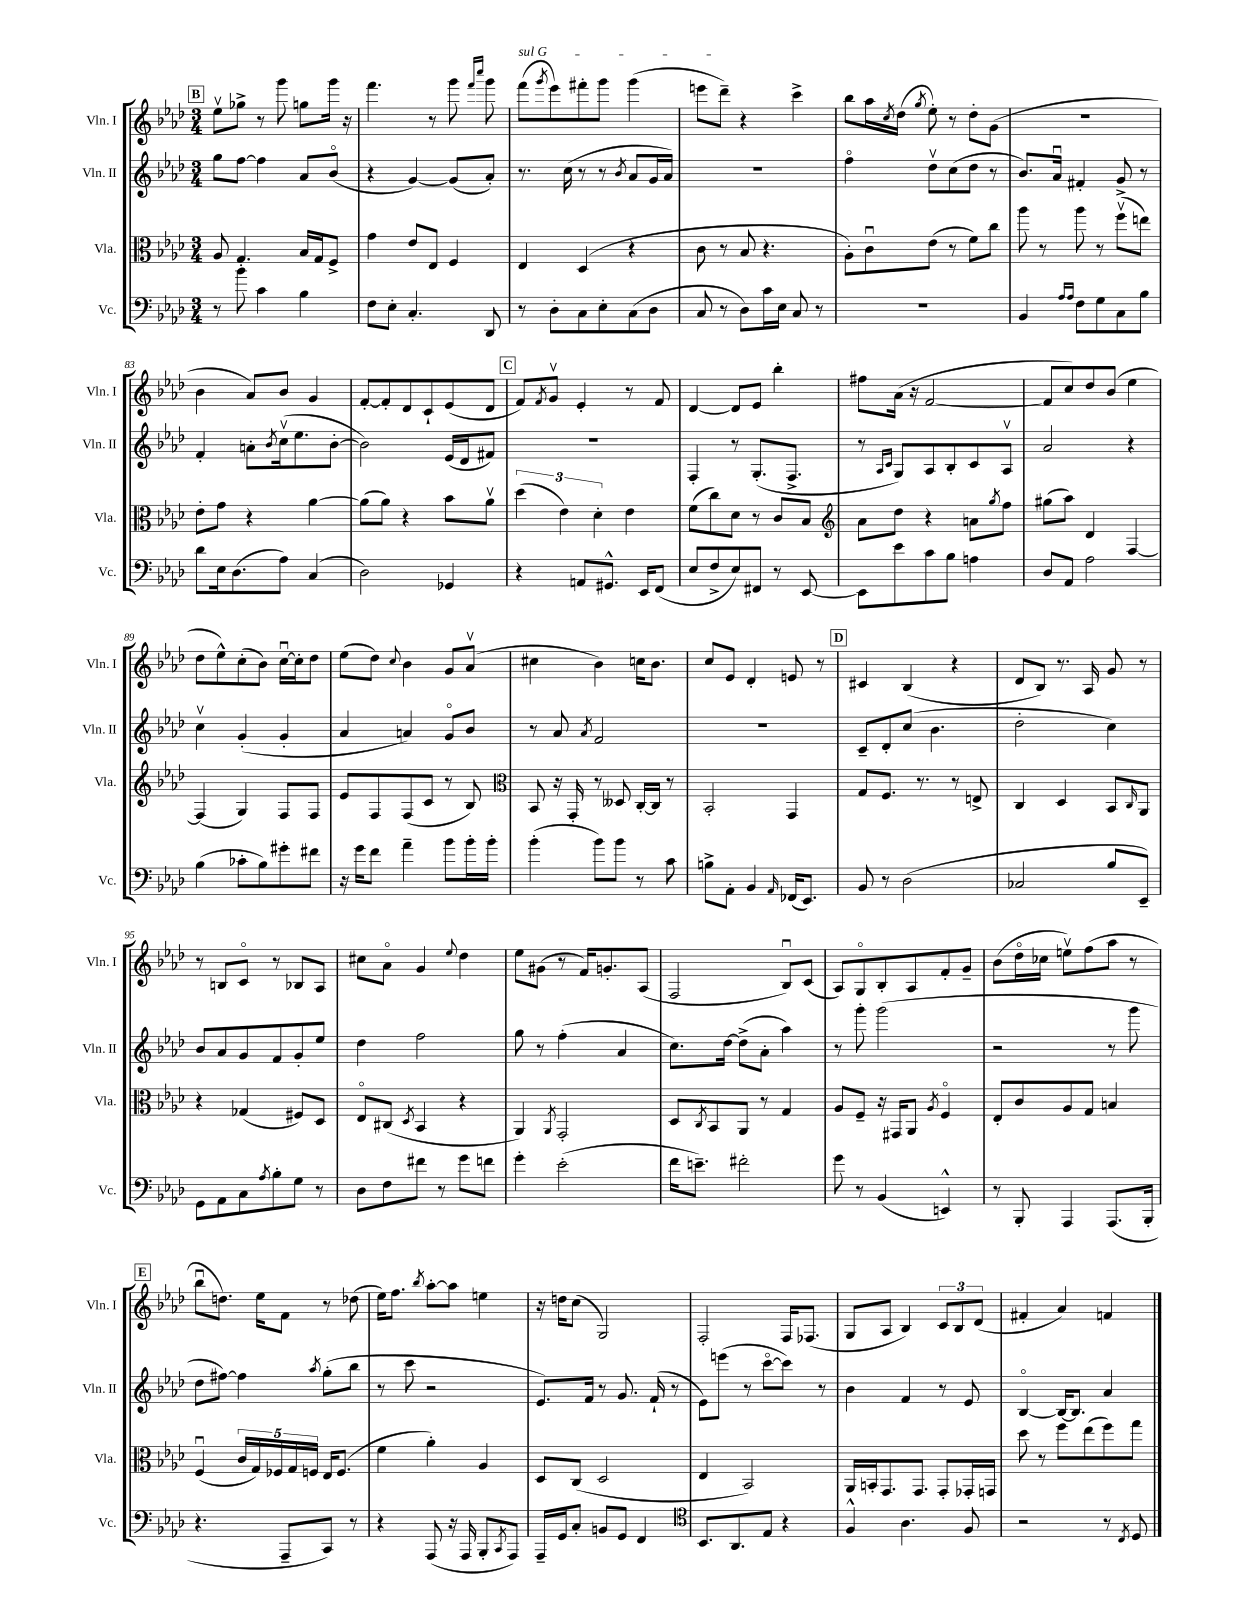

**kern	**kern	**kern	**kern
*part4	*part3	*part2	*part1
*staff4	*staff3	*staff2	*staff1
*I"Vc.	*I"Vla.	*I"Vln. II	*I"Vln. I
*I'Vc.	*I'Vla.	*I'Vln. II	*I'Vln. I
*clefF4	*clefC3	*clefG2	*clefG2
*k[b-e-a-d-]	*k[b-e-a-d-]	*k[b-e-a-d-]	*k[b-e-a-d-]
*M3/4	*M3/4	*M3/4	*M3/4
!!LO:REH:place=s1:t=B
=77	=77	=77	=77
8r	8A-/	8gg\L	8ee-v\L
8b-'\	4.G/	[8ff\J	8gg-X^\J
4c\	.	4ff\]	8r
.	.	.	8ggg\
4B-\	16B-/LL	8a-/L	8ggn\L
.	16G/J	.	.
.	8F^/J	(8b-/J	16ggg\Jk
.	.	.	16r
=78	=78	=78	=78
8F\L	4g\	4r	4.fff\
8E-'\J	.	.	.
4.C'/	8e-/L	[4g/)	.
.	8E-/J	.	8r
.	4F/	(8g/L]	8ggg\
.	.	.	16qqfff/LL
.	.	.	16qqcccc/JJ
8DD-/	.	8a-'/J)	8ggg\
=79	=79	=79	=79
!	!	!	!LO:TX:a:i:t=sul G
8r	4E-/	8.r	(8fff\L
.	.	.	8qggg/
8D-'\L	.	.	8eee-\)
.	.	(16cc\	.
8C\	(4D-/	8r	8fff#X'\
8E-'\	.	8r	8ggg\J
.	.	8qb-/	.
(8C\	4r	8a-/L	(4ggg\
8D-\J	.	16g/L	.
.	.	16a-/JJ)	.
=80	=80	=80	=80
8C/	8c\	2.r	8eeen\L
8r	8r	.	8ddd-~\J)
8D-\L)	8B-/	.	4r
16c\L	4.r	.	.
16E-\JJ	.	.	.
8C/	.	.	4ccc^\
8r	.	.	.
=81	=81	=81	=81
2.r	8A-'\L)	4ff\	8bb-\L
.	8cu\	.	16aa-\L
.	.	.	8qcc/
.	.	.	(16dd-\JJ
.	.	.	8qgg/
.	(8e-\J	8dd-v\L	8ee-'\)
.	8r	(8cc\	8r
.	8f\L)	8dd-\J	8dd-'\L
.	8cc\J	8r	(8g\J
=82	=82	=82	=82
4BB-/	8aa-\	8.b-/L)	2.r
.	8r	.	.
.	.	16a-u/Jk	.
16qqA-/LL	.	.	.
16qqA-/JJ	.	.	.
8F\L	8aa-\	4f#X'/	.
8G\	8r	.	.
8C\	(8ffv\L	8g^/	.
8B-\J	8een\J)	8r	.
!!LO:LB:g=z
=83	=83	=83	=83
8d-\L	8e-'\L	4f'/	4b-\
16E-\k	8g\J	.	.
(8.D-\	.	.	.
.	4r	8an'\L	8a-/L)
.	.	8qb-/	.
8A-\J)	.	(16ccv\k	8b-/J
.	.	8.ee-\	.
(4C/	[4a-\	.	4g/
.	.	[8b-'\J	.
=84	=84	=84	=84
2D-\)	(8a-\L]	2b-\])	[8f'/L
.	8a-\J)	.	8f'/]
.	4r	.	8d-/
.	.	.	8c`/
4GG-X/	8b-\L	(16e-/LL	(8e-/
.	.	16d-/J	.
.	8a-v\J	8f#X/J)	8d-/J
!!LO:REH:place=s1:t=C
=85	=85	=85	=85
4r	(6dd-\	2.r	8f/L)
.	.	.	8qf/
.	.	.	8gv/J
.	6e-\)	.	.
8AAn/L	.	.	4e-'/
.	6d-'\	.	.
8.GG#X^^/J	.	.	.
.	4e-\	.	8r
16EE-/KL	.	.	.
(8FF/J	.	.	8f/
=86	=86	=86	=86
8E-/L	(8f\L	4F'/	[4d-/
8F^/	8cc\)	.	.
8E-/)	8d-\J	8r	8d-/L]
8FF#X/J	8r	(8.G'/L	8e-/J
8r	8c/L	.	4bb-'\
.	.	8.F^/J	.
[8EE-/	8B-/J	.	.
=87	=87	=87	=87
*	*clefG2	*	*
8EE-\L]	8a-\L	8r	8ff#X\L
.	.	16qqA-/LL	.
.	.	16qqc/JJ	.
8e-\	8dd-\J	8G/L)	(16a-\Jk
.	.	.	16r
8c\	4r	8A-/	[2f/
8B-\J	.	8B-'/	.
4An\	8an\L	8c/	.
.	8qgg/	.	.
.	8ff\J	8A-v/J	.
=88	=88	=88	=88
8D-/L	(8gg#X\L	2a-/	8f/L]
8AA-/J	8aa-\J)	.	8cc/)
2A-\	4d-/	.	8dd-/
.	.	.	(8b-/J
.	[4F/	4r	4ee-\
!!LO:LB:g=z
=89	=89	=89	=89
(4B-\	(4F/]	4ccv\	8dd-\L
.	.	.	8ee-^^\)
8c-X'\L	4G/)	(4g'/	(8cc'\
8B-\)	.	.	8b-\J)
8g#X'\	8F/L	4g'/	[16ccu\LL
.	.	.	16cc'\J]
8f#X\J	8F/J	.	8dd-\J
=90	=90	=90	=90
16r	8e-/L	4a-/	(8ee-\L
16g\KL	.	.	.
8f\J	8F/	.	8dd-\J)
.	.	.	8qqcc/
4a-~\	(8F/	4an/)	4b-\
.	8c/J	.	.
8b-\L	8r	8g/L	8g/L
16b-'\L	8B-/)	8b-/J	(8a-v/J
16b-'\JJ	.	.	.
=91	=91	=91	=91
*	*clefC3	*	*
(4b-'\	8BB-/	8r	4cc#X\
.	16r	8a-/	.
.	16GG'/	.	.
.	.	8qa-/	.
8b-\L)	8r	2f/	4b-\)
8b-\J	8D--X/	.	.
8r	[16C'/LL	.	16ccn\KL
.	16C/JJ]	.	8.b-\J
8c\	8r	.	.
=92	=92	=92	=92
8Bn^\L	2BB-'/	2.r	8cc/L
8AA-'\J	.	.	8e-/J
4BB-/	.	.	4d-'/
16qqAA-/	.	.	.
(16FF-X/KL	4GG/	.	8en/
8.EE-/J)	.	.	.
.	.	.	8r
!!LO:REH:place=s1:t=D
=93	=93	=93	=93
8BB-/	8G/L	8c~/L	4c#X/
8r	8.F/J	8d-'/	.
(2D-\	.	(8cc/J	(4B-/
.	8.r	.	.
.	.	4.b-\	.
.	8r	.	4r
.	8En^/	.	.
=94	=94	=94	=94
2C-X/	4C/	2dd-'\	8d-/L
.	.	.	8B-/J)
.	4D-/	.	8.r
.	.	.	16A-/
8B-/L	8BB-/L	4cc\)	8g/
.	16qqC/	.	.
8EE-~/J)	8AA-/J	.	8r
!!LO:LB:g=z
=95	=95	=95	=95
8GG\L	4r	8b-/L	8r
8AA-\	.	8a-/	8Bn/L
8C\	(4G-X/	8g/	8c/J
8qA-/	.	.	.
8B-'\	.	8f/	8r
8G\J	8F#X/L)	8g'/	8B-X/L
8r	8D-/J	8ee-/J	8A-/J
=96	=96	=96	=96
8D-\L	8E-/L	4dd-\	8cc#X\L
8F\	(8C#X/J	.	8a-\J
.	8qD-/	.	.
8f#X\J	4BB-/	2ff\	4g/
8r	.	.	.
.	.	.	8qqee-/
8g\L	4r	.	4dd-\
8fn\J	.	.	.
=97	=97	=97	=97
4g'\	4AA-/)	8gg\	8ee-\L
.	.	8r	(8g#X\J
.	8qAA-/	.	.
(2e-'\	2GG'/	(4ff'\	8r
.	.	.	16f/KL)
.	.	.	8.gn'/
.	.	4a-/	.
.	.	.	(8A-/J
=98	=98	=98	=98
16f\KL	8D-/L	8.cc\L)	2F/
8.en~\J)	.	.	.
.	8qC/	.	.
.	8BB-/	.	.
.	.	[16dd-\Jk	.
2f#X'\	8AA-/J	(8dd-^\L]	.
.	8r	8a-'\J	.
.	4G/	4aa-\)	8B-u/L)
.	.	.	(8c/J
=99	=99	=99	=99
8g\	8A-/L	8r	8A-/L)
8r	8F~/J	8ggg'\	8G/
(4BB-/	16r	(2ggg\	8B-'/
.	16GG#X/KL	.	.
.	8AA-/J	.	8A-/
.	8qA-/	.	.
4EEn^^/)	4F/	.	8f'/
.	.	.	8g~/J
=100	=100	=100	=100
8r	8E-'/L	2r	(8b-\L
8BBB-'/	8c/	.	16dd-\L
.	.	.	16cc-X\JJ
4AAA-/	8A-/	.	8eenv\L)
.	8G/J	.	(8ff\
(8.AAA-/L	4Bn/	8r	8aa-\J
.	.	8ggg\	8r
16BBB-'/Jk	.	.	.
!!LO:LB:g=z
!!LO:REH:place=s1:t=E
=101	=101	=101	=101
4.r	(4Fu/	8dd-\L	8bb-u\L
.	.	[8ff#X\J)	8.ddn\J)
.	20c/LL	4ff#\]	.
.	20G/)	.	.
.	.	.	16ee-\KL
.	20F-X/	.	.
8AAA-~/L	.	.	8f\J
.	20G/	.	.
.	20Fn/JJ	.	.
.	.	8qaa-/	.
8CC/J)	16E-/KL	(8gg'\L	8r
.	(8.F/J	.	.
8r	.	8bb-\J	(8dd-X\
=102	=102	=102	=102
4r	4f\	8r	16ee-\KL)
.	.	.	8.ff\J
.	.	8ccc\	.
.	.	.	8qbb-/
(8AAA-/	4a-'\)	2r	[8aa-'\L
16r	.	.	8aa-\J]
16AAA-/	.	.	.
8BBB-'/L	4A-/	.	4een\
8qCC/	.	.	.
8AAA-/J)	.	.	.
=103	=103	=103	=103
16AAA-~/LL	8D-/L	8.e-/L)	16r
16GG/J	.	.	16ddn\KL
8C'/J	(8C/J	.	(8cc\J
.	.	16f/Jk	.
8BBn/L	2D-/	8r	2G/)
8GG/J	.	8.g/	.
4FF/	.	.	.
.	.	(16f`/	.
.	.	8r	.
=104	=104	=104	=104
*clefC4	*	*	*
8.BB-/L	4E-/	8e-\L)	2F'/
.	.	(8eeen\J	.
8.AA-/	.	.	.
.	2BB-/)	8r	.
8E-/J	.	[8ccc\L	.
4r	.	8ccc\J])	16F/KL
.	.	.	(8.F-X/J
.	.	8r	.
=105	=105	=105	=105
4F^^/	16AA-/LL	4b-\	8G/L
.	16BBn'/J	.	.
.	8.GG/	.	8A-/J
4.A-\	.	4f/	4B-/)
.	8.GG/J	.	.
.	8GG'/L	8r	12c/L
.	.	.	12B-/
8F/	16GG-X'/L	8e-/	.
.	.	.	(12d-/J
.	16GGn/JJ	.	.
=106	=106	=106	=106
2r	8dd-\	[4B-/	4f#X'/
.	8r	.	.
.	8ff\L	16B-/KL_	4a-/)
.	.	8.B-/J]	.
.	(8ee-\	.	.
8r	8ff\)	4a-/	4fn/
8qC/	.	.	.
8D-/	8gg\J	.	.
==	==	==	==
*-	*-	*-	*-
